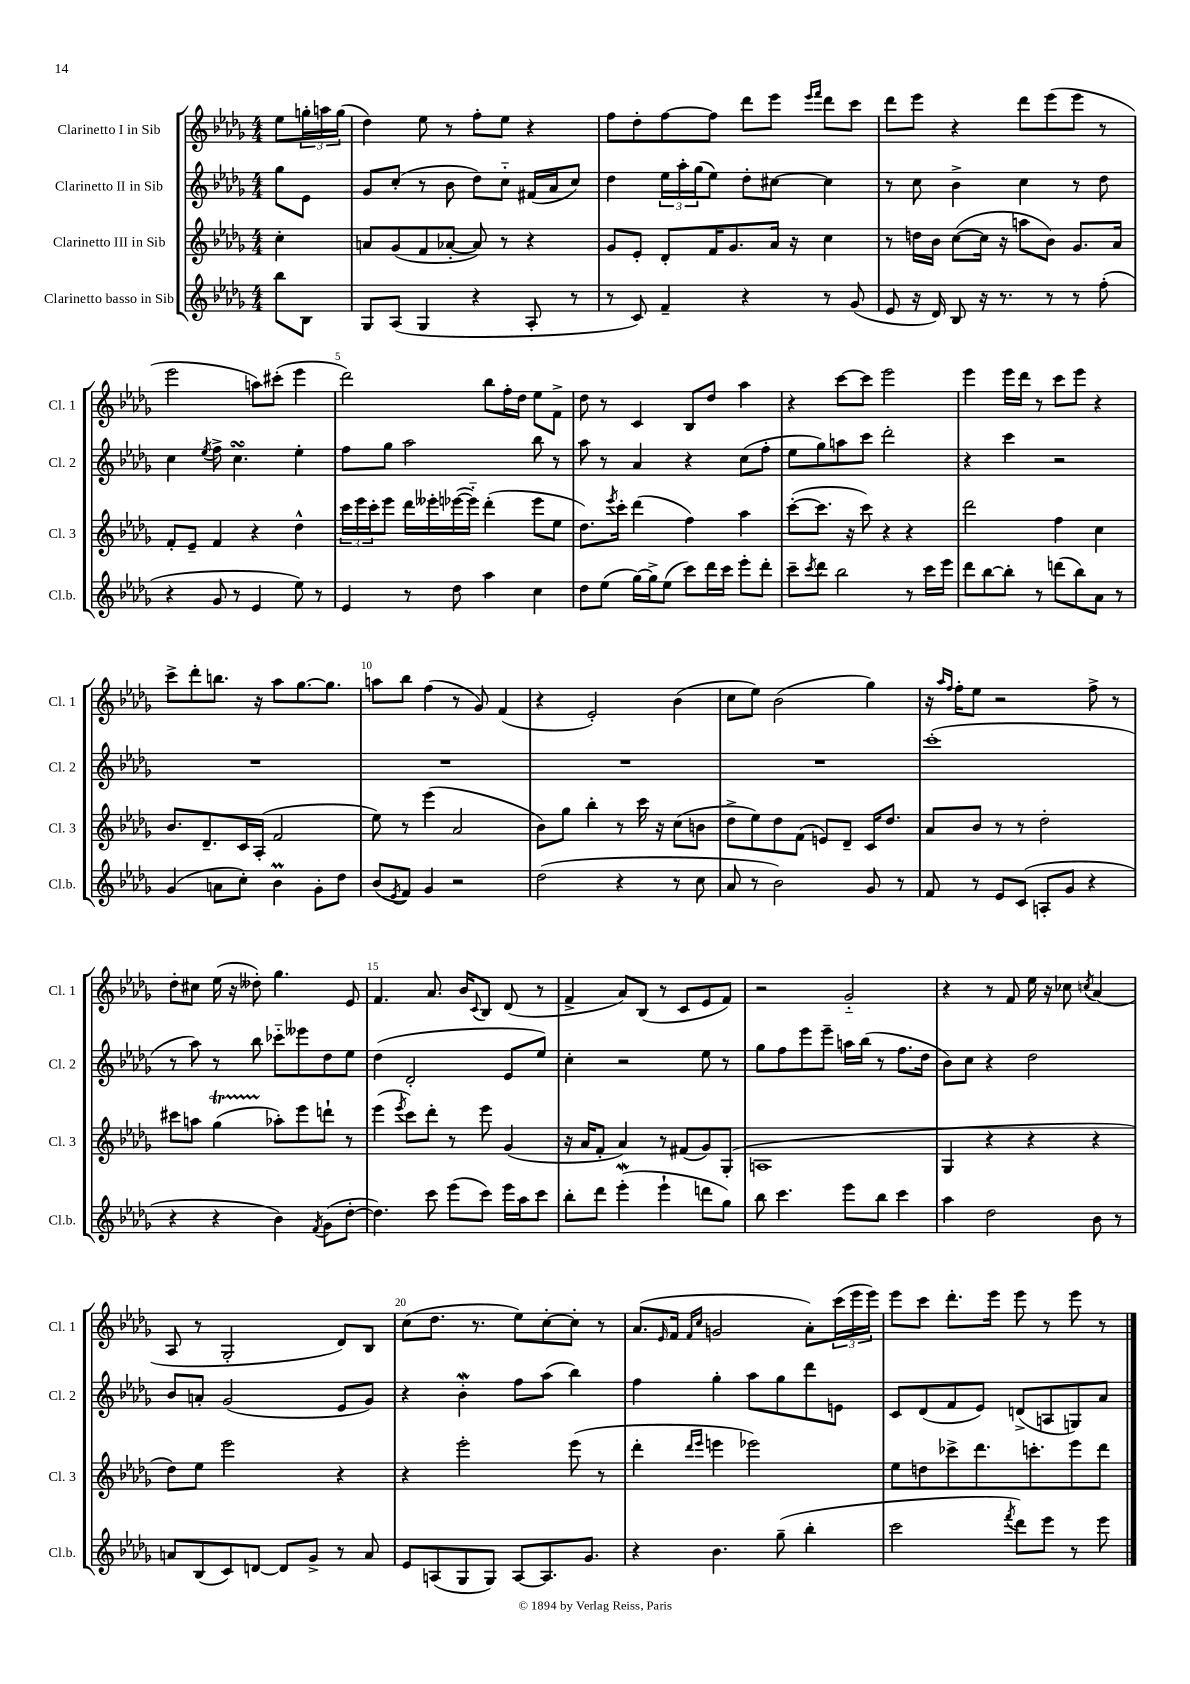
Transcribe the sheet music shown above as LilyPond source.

<<
\new StaffGroup <<
\new Staff = "s0" \with { instrumentName = "Clarinetto I in Sib" shortInstrumentName = "Cl. 1" } {
    \clef treble \key des \major \numericTimeSignature \time 4/4 \partial 4
    ees''8 \tuplet 3/2 { g''16-. a''16 g''16( } |
    des''4) ees''8 r8 f''8-. ees''8 r4 |
    f''8 des''8-. f''8~ f''8 des'''8 ees'''8 \grace { ees'''16 f'''16 } des'''8 c'''8 |
    des'''8 ees'''8 r4 des'''8 ees'''8( ees'''8 r8 |
    ees'''2 a''8) cis'''8-.( ees'''4 |
    des'''2) bes''8 f''16-. des''16 ees''8 f'8-> |
    des''8 r8 c'4 bes8 des''8 aes''4 |
    r4 c'''8~ c'''8 ees'''2 |
    ees'''4 ees'''16 des'''16 r8 c'''8 ees'''8 r4 |
    c'''8-> des'''8-. b''8. r16 aes''8 ges''8.~ ges''8. |
    a''8 bes''8 f''4( r8 ges'8) f'4( |
    r4 ees'2-.) bes'4( |
    c''8 ees''8) bes'2( ges''4) |
    r16 \grace { aes''16 f''16 } f''16-. ees''8 r2 f''8-> r8 |
    des''8-. cis''8 ees''16( r16 deses''8-.) ges''4. ees'8 |
    f'4. aes'8. bes'16 \appoggiatura { c'8 } bes8 des'8( r8 |
    f'4-> aes'8) bes8( r8 c'8 ees'8 f'8) |
    r2 ges'2-_ |
    r4 r8 f'8 ees''16 r16 ces''8 \acciaccatura { c''8 } aes'4( |
    aes8 r8 ges2-. des'8) bes8 |
    c''8( des''8. r8. ees''8) c''8~-. c''8-. r8 |
    aes'8.( \grace { ees'16 } f'16 \grace { f'16 c''16 } g'2 aes'8-.) \tuplet 3/2 { c'''16( ees'''16 ees'''16) } |
    ees'''8 c'''8 des'''8.-. ees'''16 ees'''8 r8 ees'''8 r8 \bar "|." |
}
\new Staff = "s1" \with { instrumentName = "Clarinetto II in Sib" shortInstrumentName = "Cl. 2" } {
    \clef treble \key des \major \numericTimeSignature \time 4/4 \partial 4
    ges''8 ees'8 |
    ges'8 c''8-.( r8 bes'8 des''8) c''8-_ fis'16( aes'16 c''8) |
    des''4 \tuplet 3/2 { ees''16 aes''16-. ges''16( } ees''8) des''8-. cis''8~ cis''4 |
    r8 c''8 bes'4-> c''4 r8 des''8 |
    c''4 \acciaccatura { ees''8 } f''8-> c''4.\turn ees''4-. |
    f''8 ges''8 aes''2 bes''8 r8 |
    aes''8 r8 aes'4 r4 c''8( f''8-. |
    ees''8 ges''8) a''8 c'''8 des'''2-. |
    r4 c'''4 r2 |
    R1 |
    R1 |
    R1 |
    R1 |
    c'''1-.( |
    r8 aes''8) r8 bes''8 ces'''8-_ eeses'''8 des''8 ees''8 |
    des''4( des'2-. ees'8 ees''8) |
    c''4-. r2 ees''8 r8 |
    ges''8 f''8 ees'''8 ees'''8-- a''16 bes''16( r8 f''8. des''16 |
    bes'8) c''8 r4 des''2 |
    bes'8 a'8-. ges'2( ees'8 ges'8) |
    r4 bes'4-.\mordent f''8 aes''8( bes''4) |
    f''4 ges''4-. aes''8 ges''8 des'''8 e'8 |
    c'8 des'8( f'8 ees'8) d'8->( a8 g8) aes'8 \bar "|." |
}
\new Staff = "s2" \with { instrumentName = "Clarinetto III in Sib" shortInstrumentName = "Cl. 3" } {
    \clef treble \key des \major \numericTimeSignature \time 4/4 \partial 4
    c''4-. |
    a'8 ges'8( f'8 aes'8~-. aes'8) r8 r4 |
    ges'8 ees'8-. des'8-. f'16 ges'8. aes'16 r16 c''4 |
    r8 d''16 bes'16 c''8~( c''16 r16 a''8 bes'8) ges'8. aes'16 |
    f'8-. ees'8-- f'4 r4 des''4-^ |
    \tuplet 3/2 { c'''16 ees'''16 c'''16-. } ees'''8 des'''16 eeses'''16-. ees'''16~( ees'''16-_) des'''4-.( ees'''8 ees''8 |
    des''8.) \acciaccatura { ees'''8 } c'''16-. des'''4( f''4) aes''4 |
    c'''8~-.( c'''8. r16 c'''8) r4 r4 |
    des'''2 f''4 c''4 |
    bes'8. des'8.-- c'16 aes16-.( f'2 |
    ees''8) r8 ees'''4( aes'2 |
    bes'8) ges''8 bes''4-. r8 c'''16 r16 c''8( b'8 |
    des''8-> ees''8) des''8 f'8( e'8) des'8-- c'16 des''8. |
    aes'8 bes'8 r8 r8 des''2-. |
    cis'''8 a''8 ges''4\startTrillSpan( aes''8-.\stopTrillSpan) ees'''8 d'''8-! r8 |
    ees'''4( \acciaccatura { ees'''8 } c'''8) des'''8-. r8 ees'''8 ges'4( |
    r16 aes'16 f'8-. aes'4) r8 fis'8( ges'8) ges8-.( |
    a1 |
    ges4 r4 r4 r4 |
    des''8) ees''8 ees'''2 r4 |
    r4 ees'''2-. ees'''8( r8 |
    des'''4-. \grace { des'''16 ees'''16 } e'''4 ees'''2) |
    ees''8 d''8 ces'''8-> des'''8. c'''8.-. ees'''8 des'''8 \bar "|." |
}
\new Staff = "s3" \with { instrumentName = "Clarinetto basso in Sib" shortInstrumentName = "Cl.b." } {
    \clef treble \key des \major \numericTimeSignature \time 4/4 \partial 4
    bes''8 bes8 |
    ges8 aes8( ges4 r4 aes8-. r8 |
    r8 c'8) f'4-- r4 r8 ges'8( |
    ees'8 r16 des'16) bes8 r16 r8. r8 r8 f''8-.( |
    r4 ges'8 r8 ees'4 ees''8) r8 |
    ees'4 r8 des''8 aes''4 c''4 |
    des''8 ees''8( ges''16~) ges''16-> ees''8( c'''8) des'''16 c'''16 ees'''8-. des'''8-. |
    c'''8-- \acciaccatura { c'''8 } des'''8 bes''2 r8 c'''16 ees'''16 |
    des'''8 bes''8~ bes''8-. r8 d'''8( bes''8) aes'8 r8 |
    ges'4( a'8 c''8-.) bes'4\prall ges'8-. des''8 |
    bes'8( \acciaccatura { ees'8 } f'8) ges'4 r2 |
    des''2( r4 r8 c''8 |
    aes'8 r8 bes'2) ges'8 r8 |
    f'8 r8 ees'8 c'8( a8-. ges'8 r4 |
    r4 r4 bes'4) \acciaccatura { f'8 } ges'8( des''8~-. |
    des''4.) c'''8 ees'''8( c'''8) ees'''16 aes''16 c'''8 |
    bes''8-. des'''8 ees'''4-.\mordent( ees'''4-! d'''8 ges''8) |
    bes''8 c'''4. ees'''8 bes''8 c'''4 |
    aes''4 des''2 bes'8 r8 |
    a'8 bes8( c'8) d'8~ d'8 ges'8-> r8 a'8 |
    ees'8 a8( ges8 ges8) a8~ a8. ges'8. |
    r4 bes'4. ges''8--( bes''4-. |
    c'''2 \acciaccatura { f'''8 } des'''8) ees'''8 r8 ees'''8 \bar "|." |
}
>>
>>
\layout { \context { \Score \override BarNumber.break-visibility = ##(#f #t #t) barNumberVisibility = #(every-nth-bar-number-visible 5) } }
